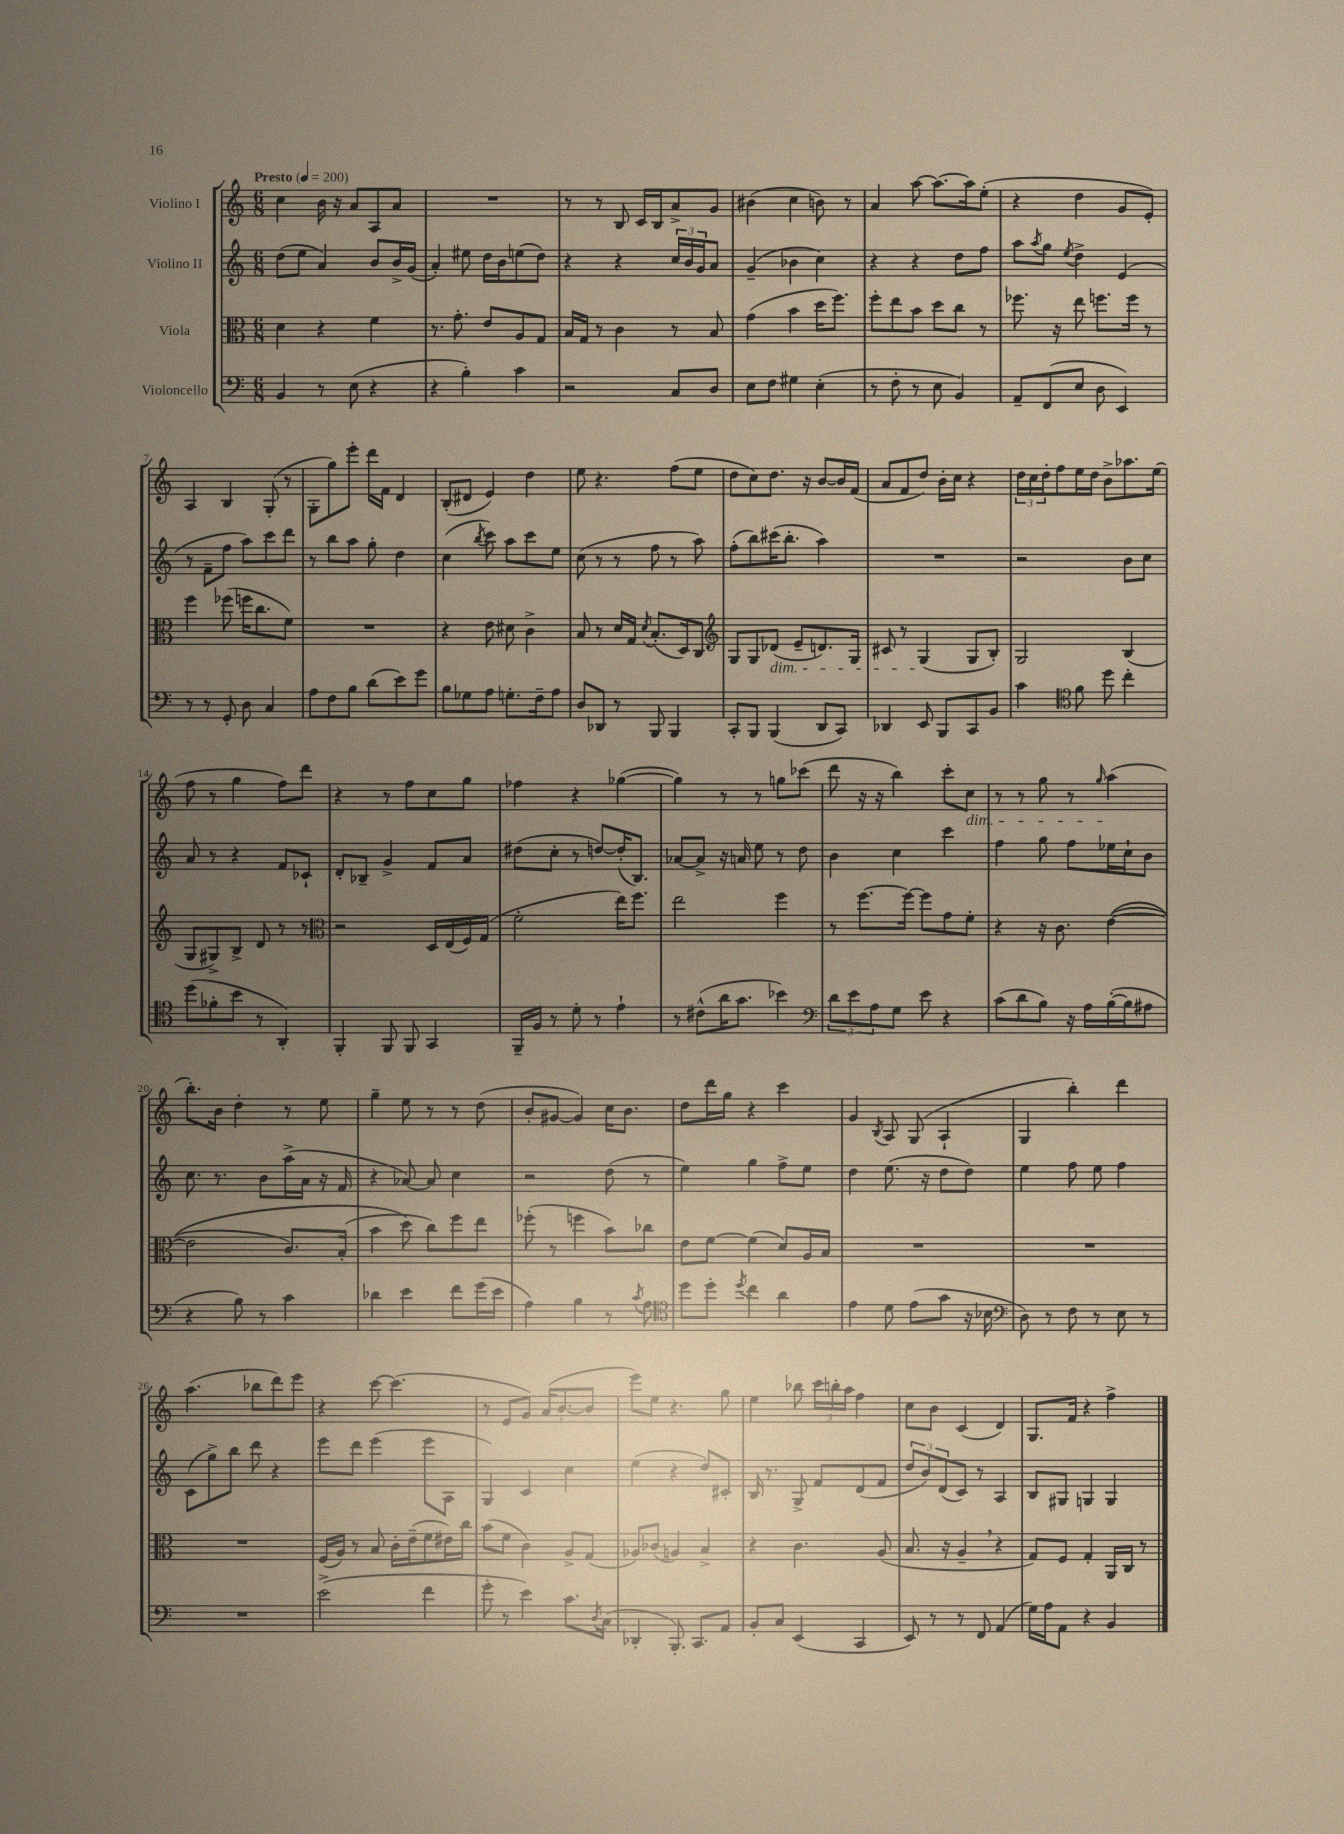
<<
\new StaffGroup <<
\new Staff = "s0" \with { instrumentName = "Violino I" } {
    \clef treble \key c \major \numericTimeSignature \time 6/8 \tempo "Presto" 4 = 200
    c''4 b'16 r16 a'8 a8 a'8 |
    R2. |
    r8 r8 b8 c'16 b16 a'8-> g'8 |
    bis'4( c''4 b'8) r8 |
    a'4 a''8~ a''8.~ a''16 e''8-.( |
    r4 d''4 g'8 e'8-.) |
    a4 b4 g8-.( r8 |
    g8-. g''8) e'''8-. d'''16 f'16 d'4 |
    b8-.( dis'8 e'4) d''4 |
    e''8 r4. f''8( e''8 |
    d''8 c''8) d''8. r16 b'8~ b'16 f'16( |
    a'8 f'8 d''8) b'16-. c''16 r4 |
    \tuplet 3/2 { d''16 c''16 d''16-. } f''8 e''16 d''16 b'8-> aes''8. e''16( |
    f''8 r8 g''4 f''8) d'''8 |
    r4 r8 f''8 c''8 g''8 |
    fes''4 r4 ges''4~( |
    ges''4) r8 r8 g''8 ces'''8( |
    d'''8 r16 r16 b''4) c'''8-. c''8\dim |
    r8 r8 g''8 r8 \grace { g''16 } a''4\!( |
    b''8.-.) b'16 d''4-. r8 e''8 |
    g''4-- e''8 r8 r8 d''8( |
    b'8-. gis'8~ gis'4) c''16 b'8. |
    d''8 d'''16 g''16 r4 c'''4 |
    g'4 \acciaccatura { b8 } a8 g8( a4-! |
    g4 b''4-.) d'''4 |
    a''4.( bes''8 d'''8) e'''8 |
    r4 c'''8~ c'''4.( |
    r8 e'8 g'8) a'16( b'8.~-. b'8 |
    e'''8) e''8 r4. g''8 |
    e''4 bes''8 \tuplet 3/2 { c'''16 b''16-. a''16 } f''4 |
    c''8 b'8 c'4( d'4) |
    g8. f'16 r4 f''4-> \bar "|." |
}
\new Staff = "s1" \with { instrumentName = "Violino II" } {
    \clef treble \key c \major \numericTimeSignature \time 6/8
    d''8( e''8 a'4) b'8 b'16-> g'16( |
    a'4-.) eis''8 d''16 b'16 e''8( d''8) |
    r4 r4 \tuplet 3/2 { c''16 b'16 g'16 } a'8 |
    g'4--( bes'4 c''4) |
    r4 r4 d''8 f''8 |
    a''8 \acciaccatura { a''8 } g''8 \acciaccatura { e''8 } d''4-> e'4( |
    r8 f'8-- f''8 a''8) c'''8 d'''8 |
    r8 b''8 a''8 g''8-. d''4 |
    c''4( \acciaccatura { b''8 } c'''8) a''8 c'''8 e''8 |
    c''8( r8 r8 f''8 r8 a''8) |
    f''8-.( b''8) cis'''16( b''8.-. a''4) |
    R2. |
    r2 b'8 c''8 |
    a'8 r8 r4 f'8 ces'8-! |
    d'8-. bes8-- g'4-> f'8 a'8 |
    dis''8( c''8-. r8 d''8~) d''16-.( b8.) |
    aes'8~ aes'8-> r16 a'16 e''8 r8 d''8 |
    b'4 c''4 c'''4 |
    f''4 g''8 f''8 ees''16 c''16-! b'8 |
    c''8. r8. b'8 a''16->( a'16 r16 f'16 |
    r4 aes'8~) aes'8 c''4 |
    r2 d''8( r8 |
    e''4) g''4 f''8-> e''8 |
    d''4 e''8.( r16 d''8 d''8) |
    e''4 f''8 e''8 f''4 |
    c'8( g''8->) b''8 d'''8 r4 |
    e'''8 d'''8 e'''4( e'''8 a8 |
    g4) c'4 c''4 |
    e''4( r4 d''8) cis'8-. |
    b16 r8. g8-> f'8 d'8( f'8 |
    \tuplet 3/2 { d''8 b'8) d'8( } c'8) r8 a4 |
    b8 gis8 g4 g4 \bar "|." |
}
\new Staff = "s2" \with { instrumentName = "Viola" } {
    \clef alto \key c \major \numericTimeSignature \time 6/8
    d'4 r4 f'4 |
    r8. g'8.-. e'8 a8 g8 |
    b16 g16 r8 c'4 r8 b8 |
    g'4( b'4 d''16 f''8.) |
    f''8-. e''8 b'8 d''8 c''8 r8 |
    fes''8. r16 e''8 f''8. f''16 r8 |
    f''4 fes''8( f''16 c''8. f'8) |
    R2. |
    r4 e'8 dis'8 c'4-> |
    b8 r8 d'16 g16 \acciaccatura { d'8 } b8.-.( d16) c8 |
    \clef treble g8 g8 des'8\dim( e'8-- d'8.) g16 |
    cis'8 r8 g4\!( g8 b8-.) |
    g2 b4( |
    g8 gis8->) b8-> d'8 r8 r8 |
    \clef alto r2 d16 e16( f16) g16( |
    f'2-. e''16) f''8. |
    e''2 f''4 |
    r8 f''8.~ f''16~ f''8 g'8 f'8-. |
    r4 r16 c'8. e'4~(\( |
    e'2 c'8.) b16-.( |
    b'4 d''8\) c''8) f''8 e''8 |
    fes''8-.( r8 f''4 b'8) ces''8 |
    e'8 f'8~ f'4( d'8) a16 b16 |
    R2. |
    R2. |
    R2. |
    f16( a16) r8 b8 c'16-. e'16--( f'8 eis'16) c''16 |
    b'8( f'8 c'4) a8-> g8( |
    aes8) ces'8( a4) b4-> |
    r4 c'4. a8( |
    b8. r16 a4-- \breathe r4 |
    g8) f8 g4-. a,16 c16 r8 \bar "|." |
}
\new Staff = "s3" \with { instrumentName = "Violoncello" } {
    \clef bass \key c \major \numericTimeSignature \time 6/8
    b,4 r8 e8( r4 |
    r4 b4-.) c'4 |
    r2 c8 d8 |
    e8 f8 gis4 e4-.( |
    r8 f8-. r8 e8 b,4) |
    a,8-- f,8( e8 d8 e,4) |
    r8 r8 g,8-. d8 c4 |
    a8 f8 b8 d'8( e'8) g'8 |
    b8 ges8 a8 g8.-. f16-- a8 |
    d8 des,8 r8 b,,8 b,,4 |
    c,8-. b,,8 b,,4( d,8 c,8) |
    des,4 e,8 b,,8 c,8 b,8 |
    c'4 \clef tenor f'8 d''8 c''4-. |
    d''8( fes'8-. b'8 r8 a,4-.) |
    f,4-. f,8 f,8 g,4 |
    f,16-- f16 r8 d'8-. r8 e'4-! |
    r8 cis'8-^( a'16 g'8. bes'4) |
    \clef bass \tuplet 3/2 { d'8 e'8 a8 } g8 e'8 r4 |
    c'8( d'8 b8) r16 a16 b16~-.( b16 ais8 |
    r4 b8) r8 c'4 |
    des'4 e'4 f'8 g'16( e'16 |
    a4) b4 r8 \acciaccatura { c'8 } a8 |
    \clef tenor d''8 d''8-. \acciaccatura { d''8 } c''4 a'4 |
    e'4 d'8 e'8( g'8 r16 bes16 |
    \clef bass d8) r8 f8 r8 e8 r8 |
    R2. |
    e'2->( f'4 |
    g'8-. r8 e'4) c'8. \acciaccatura { d8 } c16( |
    des,4-. b,,8.-.) c,8. a,8 |
    b,8-. c8 e,4( c,4 |
    e,8) r8 r8 f,8 a,4( |
    g16) a16 a,8 r4 b,4 \bar "|." |
}
>>
>>
